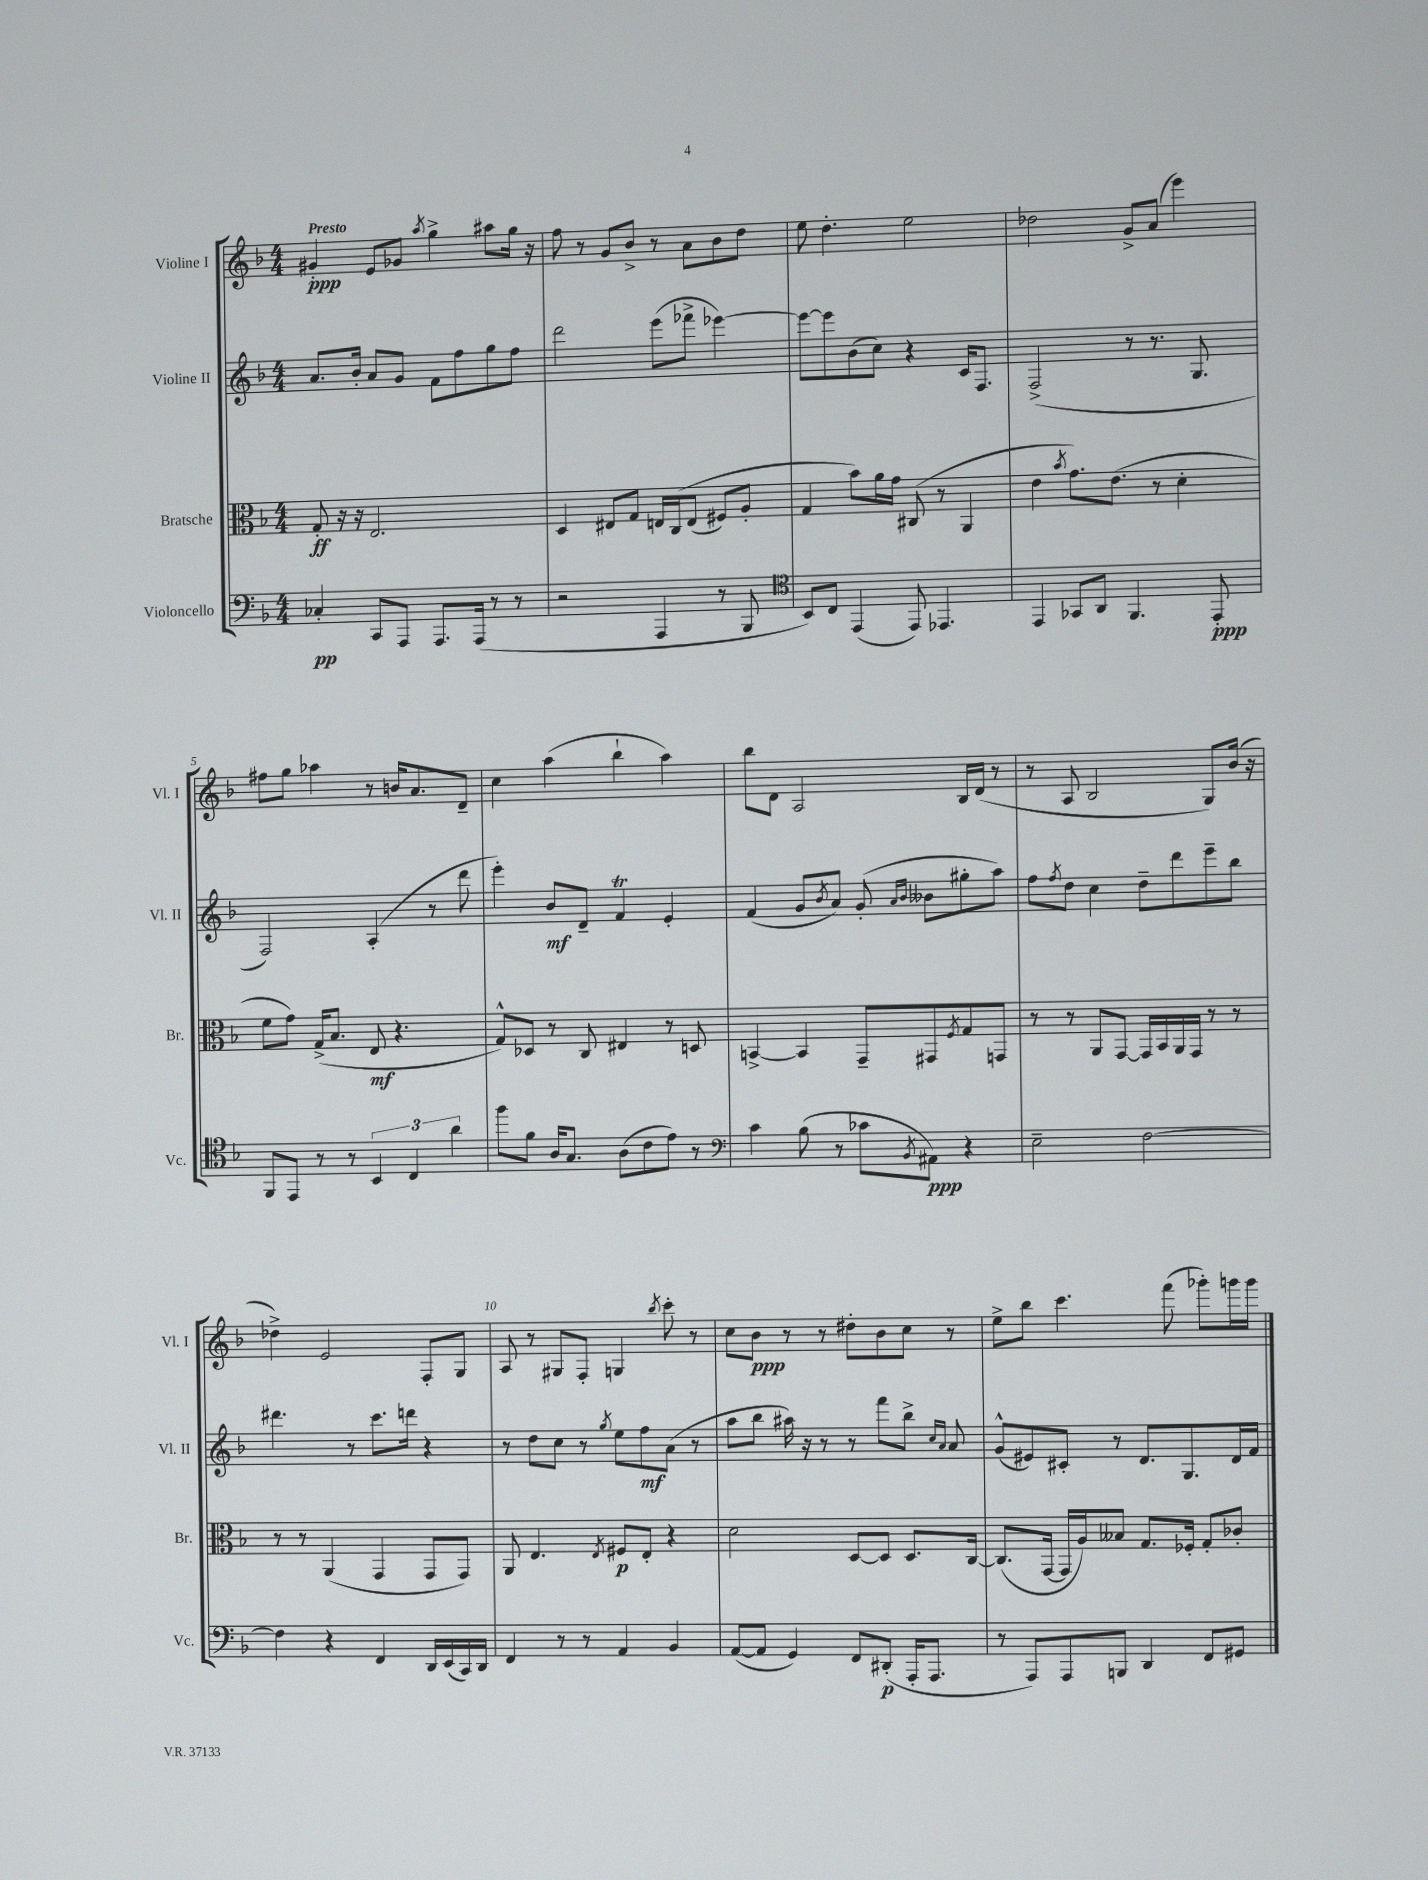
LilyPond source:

<<
\new StaffGroup <<
\new Staff = "s0" \with { instrumentName = "Violine I" shortInstrumentName = "Vl. I" } {
    \clef treble \key f \major \numericTimeSignature \time 4/4 \tempo "Presto"
    gis'4-.\ppp e'8 ges'8 \acciaccatura { a''8 } g''4-> ais''8 g''16 r16 |
    f''8 r8 g'8 bes'8-> r8 a'8 bes'8 d''8 |
    e''8 d''4.-. e''2 |
    des''2 g'8-> a'8( e'''4) |
    fis''8 g''8 aes''4 r8 b'16 a'8. d'8-- |
    c''4 a''4( bes''4-! a''4) |
    bes''8 d'8 a2 bes16 d'16( r8 |
    r8 a8 bes2 g8) bes'16( r16 |
    des''4->) e'2 f8-. g8 |
    a8 r8 gis8 f8-. g4 \acciaccatura { bes''8 } c'''8-. r8 |
    c''8 bes'8\ppp r8 r8 dis''8-. bes'8 c''8 r8 |
    e''8-> bes''8 c'''4. f'''8( ges'''8-.) g'''16 g'''16 \bar "|." |
}
\new Staff = "s1" \with { instrumentName = "Violine II" shortInstrumentName = "Vl. II" } {
    \clef treble \key f \major \numericTimeSignature \time 4/4
    a'8. bes'16-. a'8 g'8 f'8 f''8 g''8 f''8 |
    d'''2 e'''8( fes'''8-> ees'''4~) |
    ees'''8~ ees'''8 bes'8( c''8) r4 c'16 f8. |
    f2->( r8 r8. g8. |
    f2) a4-.( r8 d'''8 |
    e'''4-.) bes'8\mf d'8-- f'4\trill e'4-. |
    f'4( g'8 \acciaccatura { bes'8 } a'8) g'8-.( \grace { a'16 bes'16 } beses'8 gis''8-. a''8) |
    f''8 \acciaccatura { f''8 } d''8 c''4 d''8-- d'''8 e'''8-- bes''8 |
    dis'''4. r8 c'''8. d'''16 r4 |
    r8 d''8 c''8 r8 \acciaccatura { g''8 } e''8 f''8\mf a'8( r8 |
    a''8 bes''8 ais''16) r16 r8 r8 f'''8 bes''8-> \grace { c''16 a'16 } a'8 |
    g'8-^( eis'8) cis'8-. r8 d'8. g8. d'16 f'16 \bar "|." |
}
\new Staff = "s2" \with { instrumentName = "Bratsche" shortInstrumentName = "Br." } {
    \clef alto \key f \major \numericTimeSignature \time 4/4
    g8-.\ff r16 r16 e2. |
    d4 eis8 g8 e16 c16\( e8( fis8) a8-. |
    g4 bes'8\) a'16 g'16 cis8( r8 a,4 |
    e'4 \acciaccatura { bes'8 } g'8.) e'8.( r8 d'4-. |
    f'8 g'8) g16->( bes8. e8\mf r4. |
    g8-^) des8 r8 c8 eis4 r8 d8 |
    b,4~-> b,4 g,8-- gis,8 \acciaccatura { f8 } g8 g,8 |
    r8 r8 a,8 g,8~ g,16 bes,16 a,16 g,16 r8 r8 |
    r8 r8 a,4( g,4 g,8 g,8) |
    a,8 e4. \acciaccatura { e8 } fis8\p e8-. r4 |
    d'2 d8~ d8 d8. c16~ |
    c8.( g,16~ g,16 a16) beses8 g8. fes16-. g8-. ces'8-. \bar "|." |
}
\new Staff = "s3" \with { instrumentName = "Violoncello" shortInstrumentName = "Vc." } {
    \clef bass \key f \major \numericTimeSignature \time 4/4
    ces4-.\pp c,8 a,,8 a,,8. a,,16( r8 r8 |
    r2 a,,4 r8 bes,,8 |
    \clef tenor bes,8) c8 e,4( e,8) ees,4. |
    e,4 ges,8 a,8 f,4. e,8-.\ppp |
    f,8 e,8 r8 r8 \tuplet 3/2 { bes,4 c4 a'4 } |
    f''8 f'8 a16 g8. a8( c'8 e'8) r8 |
    \clef bass c'4 bes8( r8 ces'8 \acciaccatura { bes,8 } ais,8\ppp) r4 |
    e2-- f2~ |
    f4 r4 f,4 d,16 e,16( c,16) d,16 |
    f,4 r8 r8 a,4 bes,4 |
    a,8~( a,8 g,4) f,8 dis,8-.\p( a,,16-. a,,8. |
    r8 a,,8) a,,8 b,,8 d,4 f,8 gis,8 \bar "|." |
}
>>
>>
\layout { \context { \Score \override BarNumber.break-visibility = ##(#f #t #t) barNumberVisibility = #(every-nth-bar-number-visible 5) } }
